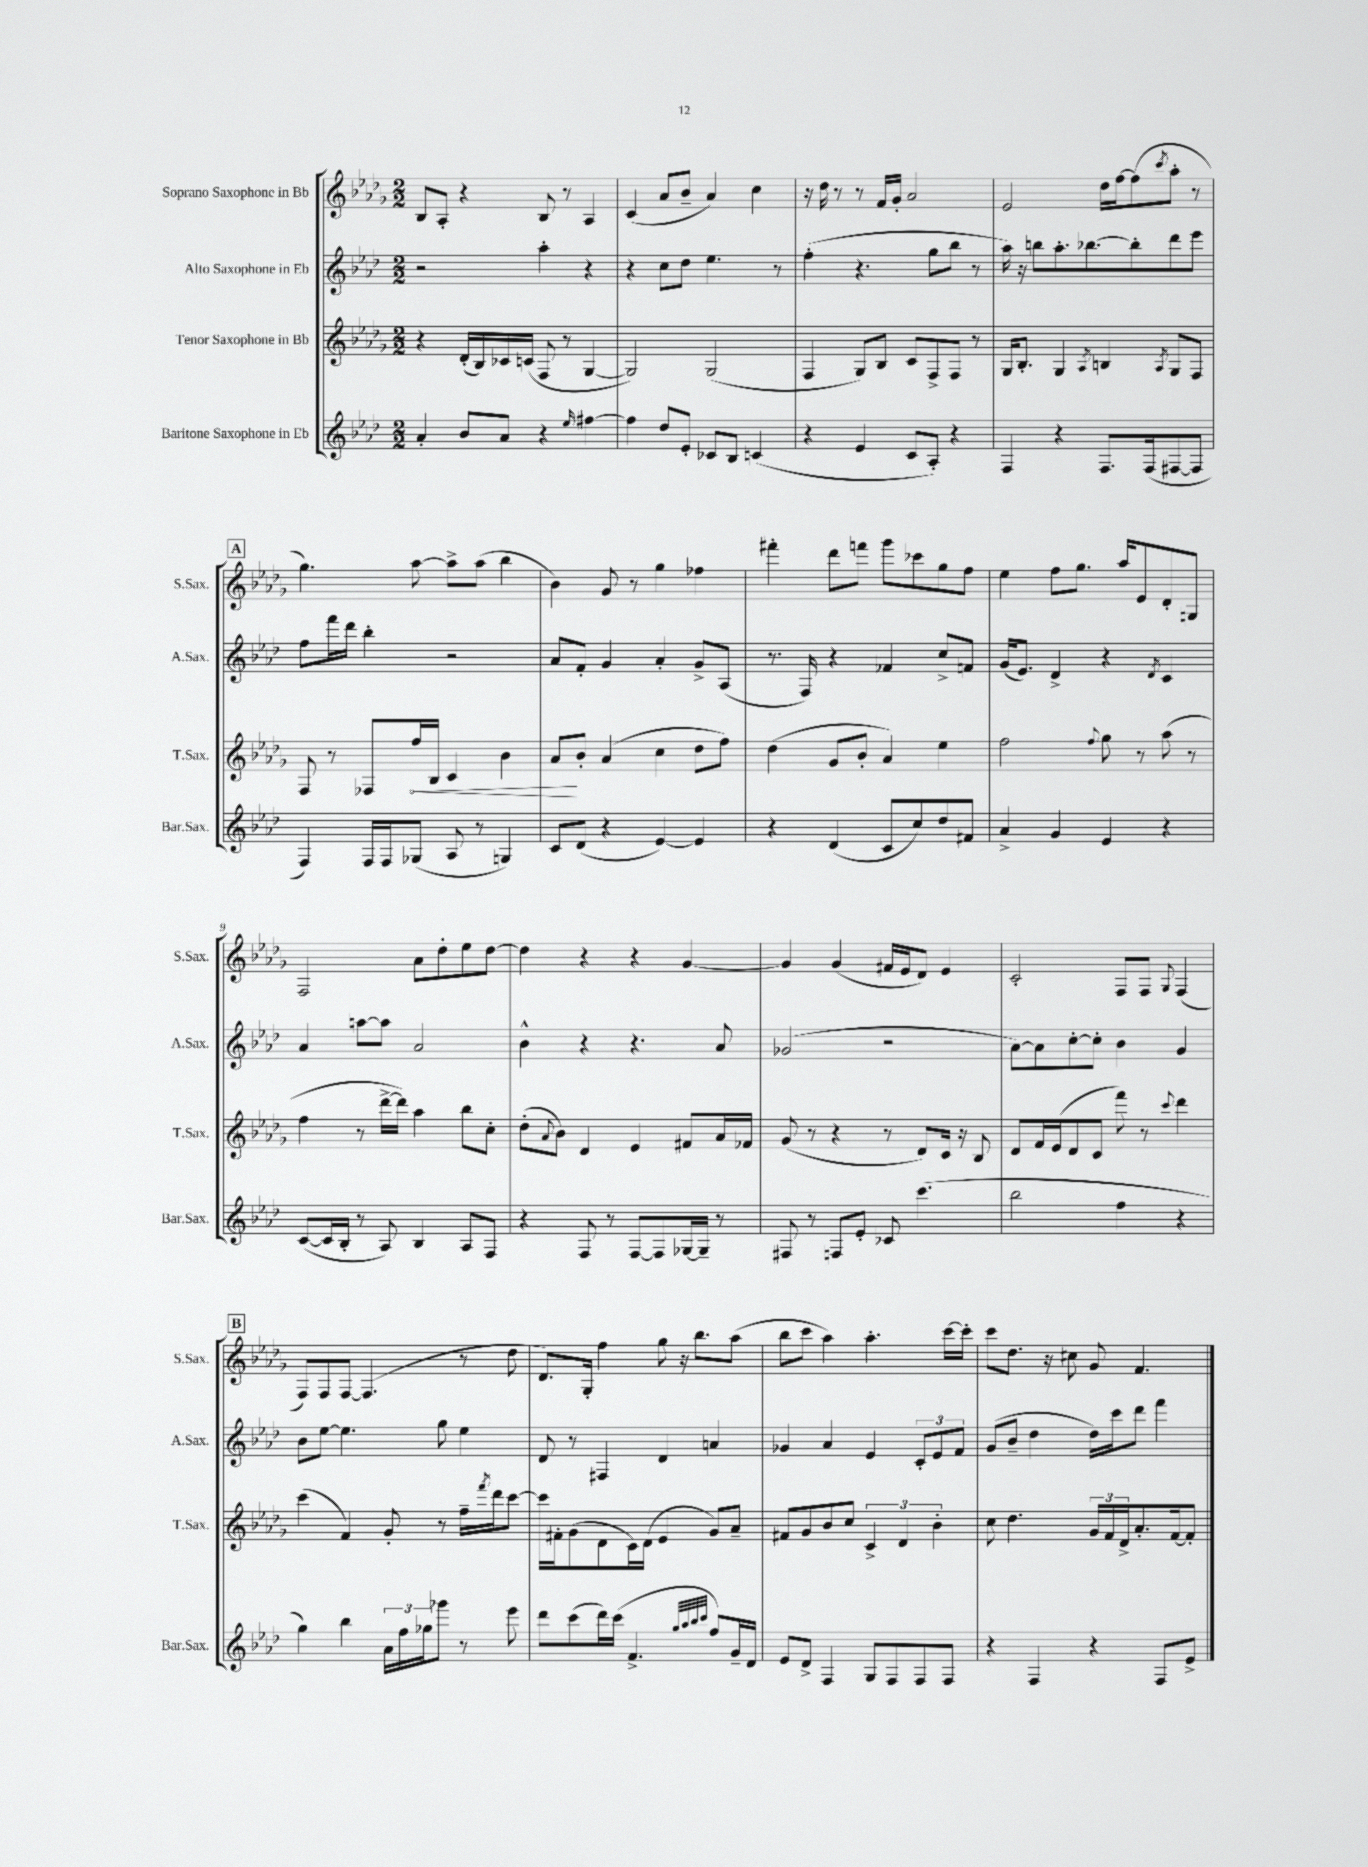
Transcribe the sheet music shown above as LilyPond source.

<<
\new StaffGroup <<
\new Staff = "s0" \with { instrumentName = "Soprano Saxophone in Bb" shortInstrumentName = "S.Sax." } {
    \clef treble \key des \major \numericTimeSignature \time 2/2
    bes8 aes8-. r4 bes8 r8 aes4 |
    c'4( aes'8 bes'8-- aes'4) c''4 |
    r16 des''16 r8 r8 f'16 ges'16-. aes'2 |
    ees'2 des''16 f''16~ f''8( \acciaccatura { c'''8 } aes''8-. r8 |
    \mark \markup { \box "A" } ges''4.) aes''8~ aes''8-> aes''8( bes''4 |
    bes'4) ges'8 r8 ges''4 fes''4 |
    fis'''4-. des'''8 f'''8 ges'''8 ces'''8 ges''8 f''8 |
    ees''4 f''8 ges''8. aes''16 ees'8 des'8-. g8 |
    f2 aes'8 des''8-. ees''8 des''8~ |
    des''4 r4 r4 ges'4~ |
    ges'4 ges'4( fis'16 ees'16 des'8) ees'4 |
    c'2-. f8 f8 \appoggiatura { ges8 } f4( |
    \mark \markup { \box "B" } f8) f8 f8~ f4.( r8 des''8 |
    des'8.) ges16-. f''4 ges''8 r16 bes''8. aes''8( |
    bes''8 c'''8 aes''4) aes''4.-. c'''16~ c'''16-. |
    c'''8 des''8. r16 cis''8 ges'8 f'4. \bar "|." |
}
\new Staff = "s1" \with { instrumentName = "Alto Saxophone in Eb" shortInstrumentName = "A.Sax." } {
    \clef treble \key aes \major \numericTimeSignature \time 2/2
    r2 aes''4-. r4 |
    r4 c''8 des''8 ees''4. r8 |
    f''4-.( r4. g''8 bes''8 r8 |
    aes''16) r16 b''8 aes''8.-. bes''8.~ bes''8-. des'''8 ees'''8 |
    \mark \markup { \box "A" } f''8 f'''16 des'''16 bes''4-. r2 |
    aes'8 f'8-. g'4 aes'4-. g'8-> aes8( |
    r8. f16) r4 fes'4 c''8-> f'8 |
    g'16( ees'8.) des'4-> r4 \acciaccatura { des'8 } c'4 |
    aes'4 a''8~ a''8 aes'2 |
    bes'4-^ r4 r4. aes'8 |
    ges'2( r2 |
    aes'8~) aes'8 c''8~-. c''8-. bes'4 g'4 |
    \mark \markup { \box "B" } bes'8 ees''8~ ees''4. g''8 ees''4 |
    des'8 r8 fis4 des'4 a'4 |
    ges'4 aes'4 ees'4 \tuplet 3/2 { c'8-. ees'8 f'8 } |
    g'8( bes'8-- des''4 des''16) c'''16 des'''8 f'''4 \bar "|." |
}
\new Staff = "s2" \with { instrumentName = "Tenor Saxophone in Bb" shortInstrumentName = "T.Sax." } {
    \clef treble \key des \major \numericTimeSignature \time 2/2
    r4 des'16-.( bes16) ces'16 c'16( f8 r8 ges4~ |
    ges2) ges2( |
    f4 ges8) bes8 c'8 f8-> f8 r8 |
    ges16 bes8.-. ges4 \acciaccatura { aes8 } b4 \acciaccatura { aes8 } ges8 f8 |
    \mark \markup { \box "A" } f8 r8 fes8 \once \override Hairpin.circled-tip = ##t f''16\< bes16 c'4 bes'4 |
    aes'8\! bes'8-. aes'4( c''4 des''8 f''8) |
    des''4( ges'8 bes'8-. aes'4) ees''4 |
    f''2 \appoggiatura { f''8 } ges''8 r8 aes''8( r8 |
    f''4 r8 des'''16~-> des'''16) aes''4 bes''8 c''8-. |
    des''8-.( \appoggiatura { aes'8 } bes'8) des'4 ees'4 fis'8 aes'16 fes'16 |
    ges'8( r8 r4 r8 des'8) c'16 r16 bes8 |
    des'8 f'16 ees'16( des'8 c'8 f'''8) r8 \appoggiatura { c'''8 } des'''4 |
    \mark \markup { \box "B" } c'''4( f'4) ges'8-. r8 f''16-- \acciaccatura { f'''8 } des'''16 c'''8~ |
    c'''16 fis'16-. ges'8( des'8 c'16) des'16( ees'4 ges'8) aes'8-- |
    fis'8 ges'8 bes'8 c''8 \tuplet 3/2 { c'4-> des'4 bes'4-. } |
    c''8 des''4. \tuplet 3/2 { ges'16 f'16 des'16-> } aes'8.-. f'16~ f'8-. \bar "|." |
}
\new Staff = "s3" \with { instrumentName = "Baritone Saxophone in Eb" shortInstrumentName = "Bar.Sax." } {
    \clef treble \key aes \major \numericTimeSignature \time 2/2
    aes'4-. bes'8 aes'8 r4 \grace { ees''16 } fis''4~ |
    fis''4 des''8 ees'8-. ces'8 bes8 c'4( |
    r4 ees'4 c'8 aes8-.) r4 |
    f4 r4 f8. f16( fis8~ fis8 |
    \mark \markup { \box "A" } f4) f16 f16 ges8( aes8 r8 g4) |
    c'8 des'8( r4 ees'4~) ees'4 |
    r4 des'4( c'8 c''8) des''8 fis'8 |
    aes'4-> g'4 ees'4 r4 |
    c'8~( c'16 bes16-. r8 aes8) bes4 aes8 f8 |
    r4 f8 r8 f8~ f8 ges16~ ges16-- r8 |
    fis8 r8 f8 ees'8-. ces'8 c'''4.( |
    bes''2 f''4 r4 |
    \mark \markup { \box "B" } g''4) bes''4 \tuplet 3/2 { aes'16 f''16 ges''16 } ges'''8 r8 ees'''8 |
    des'''8 c'''8( des'''16) c'''16( f'4.-> \grace { g''32 aes''32 bes''32 c'''32 } f''8) g'16-- des'16 |
    ees'8 des'8-> f4 g8 f8 f8 f8 |
    r4 f4 r4 f8 ees'8-> \bar "|." |
}
>>
>>
